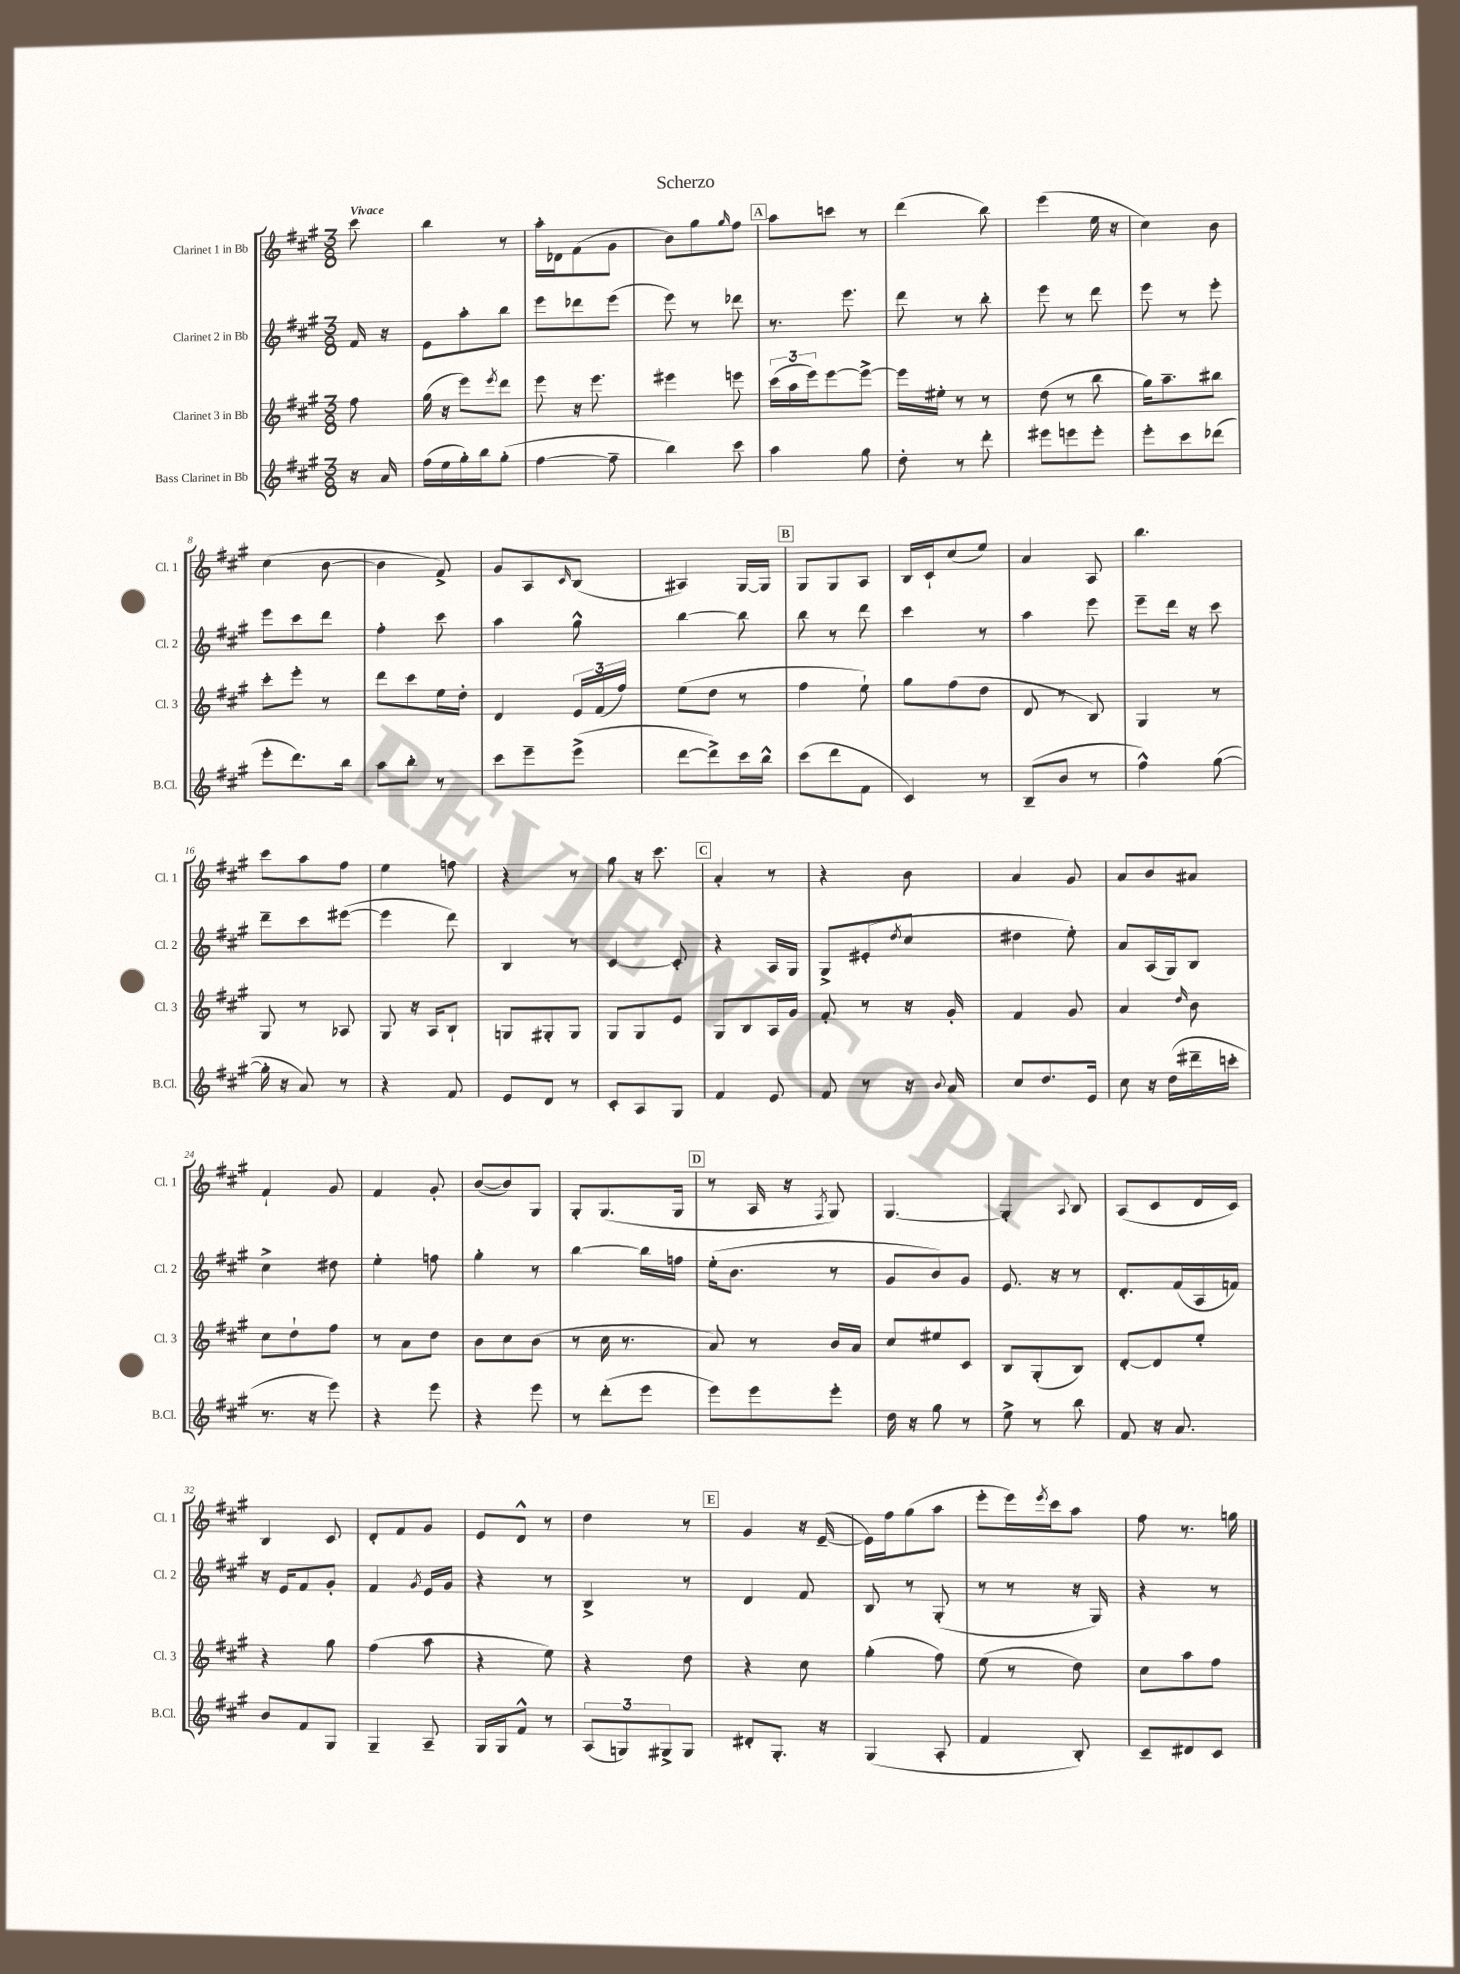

**kern	**kern	**kern	**kern
*staff4	*staff3	*staff2	*staff1
*clefG2	*clefG2	*clefG2	*clefG2
*k[f#c#g#]	*k[f#c#g#]	*k[f#c#g#]	*k[f#c#g#]
*M3/8	*M3/8	*M3/8	*M3/8
16r	8ff#\	16f#/	8ccc#\
16a/	.	16r	.
=	=	=	=
(16ff#\LL	(16gg#\	8e\L	4bb\
16ee\	16r	.	.
16gg#'\)	8eee\L)	8aa'\	.
16bb\J	.	.	.
.	8qeee/	.	.
(8gg#'\J	8ddd\J	8bb\J	8r
=	=	=	=
[4ff#\	8eee\	8eee\L	16aa'\LL
.	.	.	16d-\J
.	16r	8ddd-\	(8f#\
.	8.eee\	.	.
8ff#~\]	.	(8eee\J	8g#\J
=	=	=	=
4bb\)	4eee#\	8eee\)	8b\L)
.	.	8r	8gg#\
.	.	.	16qqgg#/
8ccc#\	8eee\	8ddd-\	8ff#\J
=	=	=	=
4aa\	(24ccc#\LL	8.r	8aa\L
.	24aa\	.	.
.	24eee\J)	.	.
.	[8eee\	.	8ccc\J
.	.	8.eee\	.
8gg#\	8eee^\_J	.	8r
=	=	=	=
8dd'\	16eee\]LL	8ddd\	(4ddd\
.	16ee#'\JJ	.	.
8r	8r	8r	.
8ddd'\	8r	8bb'\	8bb\)
=	=	=	=
8eee#\L	(8dd\	8eee\	(4eee\
8eee\	8r	8r	.
8eee'\J	8bb\	8ddd\	16ee\
.	.	.	16r
=	=	=	=
8eee'\L	16gg#\LK)	8eee\	4cc#\)
.	8.aa~\	.	.
8ccc#\	.	8r	.
(8ddd-\J	8bb#\J	8eee'\	8b\
=	=	=	=
8eee'\L	8ccc#'\L	8eee\L	(4cc#\
8.ddd\)	8eee'\J	8ccc#\	.
.	8r	8ddd\J	[8b\
16bb\Jk	.	.	.
=	=	=	=
8aa\L	8ddd\L	4ff#'\	4b\]
8bb'\J	8ccc#\	.	.
8r	16ee\L	8ccc#\	8f#^/)
.	16dd'\JJ	.	.
=	=	=	=
8ccc#\L	4d/	4aa\	8g#/L
8eee~\	.	.	8A/
.	.	.	16qqc#/
(8eee^\J	24e/LL	8gg#^^\	(8B/J
.	(24f#/	.	.
.	24ff#/JJ)	.	.
=	=	=	=
[8ddd\L	(8ee\L	[4bb\	4A#/)
8ddd^\])	8dd\J	.	.
16ccc#\L	8r	8bb\]	[16G#/LL
16bb^^\JJ	.	.	16G#/]JJ
=	=	=	=
(8ccc#\L	4ff#\	8bb\	8G#/L
8ddd\	.	8r	8G#/
8f#\J	8ee`\)	8ddd\	8A/J
=	=	=	=
4c#/)	8gg#\L	4ccc#\	16B/LL
.	.	.	16c#`/J
.	(8ff#\	.	(8cc#/
8r	8dd\J	8r	8ee/J)
=	=	=	=
(8B~/L	8d/	4aa\	4a/
8b/J	8r	.	.
8r	8B/)	8eee\	8A/
=	=	=	=
4ff#^^\)	4G#/	8eee~\L	4.bb\
.	.	16ddd\Jk	.
.	.	16r	.
([8gg#\	8r	8ccc#\	.
=	=	=	=
16gg#'\]	8G#/	8ddd~\L	8ccc#\L
16r	.	.	.
8a/)	8r	8ccc#\	8aa\
8r	8A-/	([8eee#\J	8ff#\J
=	=	=	=
4r	8G#/	4eee#\]	4ee\
.	16r	.	.
.	16A/LK	.	.
8f#/	8B`/J	8ddd\)	8ff\
=	=	=	=
8e/L	8G/L	4B/	4r
8d/J	8G#'/	.	.
8r	8G#/J	8r	8r
=	=	=	=
8c#'/L	8G#/L	[4c#/	8gg#\
8A/	8G#/	.	16r
.	.	.	8.ccc#\
8G#/J	8e/J	8c#'/]	.
=	=	=	=
4f#/	8G#/L	4r	4a'/
.	8B/	.	.
8e/	16A/L	16A/LL	8r
.	16g#/JJ	16G#/JJ	.
=	=	=	=
8f#/	8f#'/	8G#^/L	4r
8r	8r	(8e#'/	.
.	.	8qdd/	.
16r	16r	8cc#/J	8b\
8qqb/	.	.	.
16a/	16g#'/	.	.
=	=	=	=
8cc#/L	4f#/	4dd#\	4a/
8.dd/	.	.	.
.	8g#/	8ee'\)	8g#/
16e/Jk	.	.	.
=	=	=	=
8cc#\	4a/	8a/L	8a/L
16r	.	(16A/L	8b/
(16dd\LL	.	16G#/J)	.
.	16qqdd/	.	.
16ddd#~\	8b\	8B/J	8a#/J
16ccc'\JJ	.	.	.
=	=	=	=
8.r	8cc#\L	4cc#^\	4f#`/
.	8dd`\	.	.
16r	.	.	.
8eee\)	8ff#\J	8dd#\	8g#/
=	=	=	=
4r	8r	4ee'\	4f#/
.	8a\L	.	.
8eee\	8dd\J	8ff\	8g#'/
=	=	=	=
4r	8b\L	4gg#'\	([8b/L
.	8cc#\	.	8b/])
8eee\	(8b\J	8r	8G#/J
=	=	=	=
8r	8r	[4bb\	8G#'/L
(8ddd'\L	16cc#\	.	(8.G#/
.	8.r	.	.
8eee\J	.	16bb\]LL	.
.	.	16ff\JJ	16G#/Jk
=	=	=	=
8eee\L)	8a/)	(16ee'\LK	8r
.	.	8.b\J	.
8eee\	8r	.	16A/
.	.	.	16r
.	.	.	8qF#/
8eee'\J	16b/LL	8r	8G#/)
.	16a/JJ	.	.
=	=	=	=
16dd\	8cc#/L	8g#/L	[4.G#/
16r	.	.	.
8gg#\	8ee#/	8b/)	.
8r	8c#/J	8g#/J	.
=	=	=	=
8ee^\	8B/L	8.e/	4G#'/]
8r	(8G#'/	.	.
.	.	16r	.
.	.	.	8qqA/
8bb\	8B/J)	8r	8B/
=	=	=	=
8f#/	[8d'/L	8.d'/L	(8A/L
16r	8d/]	.	8c#/
8.a/	.	(16f#/L	.
.	8ee'/J	16A/	16d/L
.	.	16f/JJ)	16c#/JJ)
=	=	=	=
8b/L	4r	16r	4B/
.	.	16e/LK	.
8f#/	.	8f#/	.
8G#/J	8gg#\	8g#'/J	8c#/
=	=	=	=
4G#~/	(4ff#\	4f#/	8d'/L
.	.	.	8f#/
.	.	8qg#/	.
8A~/	8aa\	16e/LL	8g#/J
.	.	16g#/JJ	.
=	=	=	=
16G#/LL	4r	4r	8e/L
16G#/J	.	.	.
8f#^^/J	.	.	8d^^/J
8r	8ee\)	8r	8r
=	=	=	=
(12A/L	4r	4B^/	4dd\
12G/)	.	.	.
12G#^/	.	.	.
8G#/J	8dd\	8r	8r
=	=	=	=
8d#'/L	4r	4d/	4g#/
8.G#'/J	.	.	.
.	8cc#\	8f#/	16r
16r	.	.	([16e~/
=	=	=	=
(4G#/	(4gg#'\	8B/	16e\]LL)
.	.	.	16ff#\J
.	.	8r	(8gg#\
8A'/	8ff#\)	(8G#'/	8aa\J
=	=	=	=
4f#/	(8ee\	8r	8eee'\L
.	8r	8r	16eee\L)
.	.	.	8qeee/
.	.	.	16ccc#\J
8B'/)	8dd\)	16r	8aa\J
.	.	16G#/)	.
=	=	=	=
8c#~/L	8cc#\L	4r	8ff#\
8d#/	8aa\	.	8.r
8c#/J	8ff#\J	8r	.
.	.	.	16gg\
==	==	==	==
*-	*-	*-	*-
